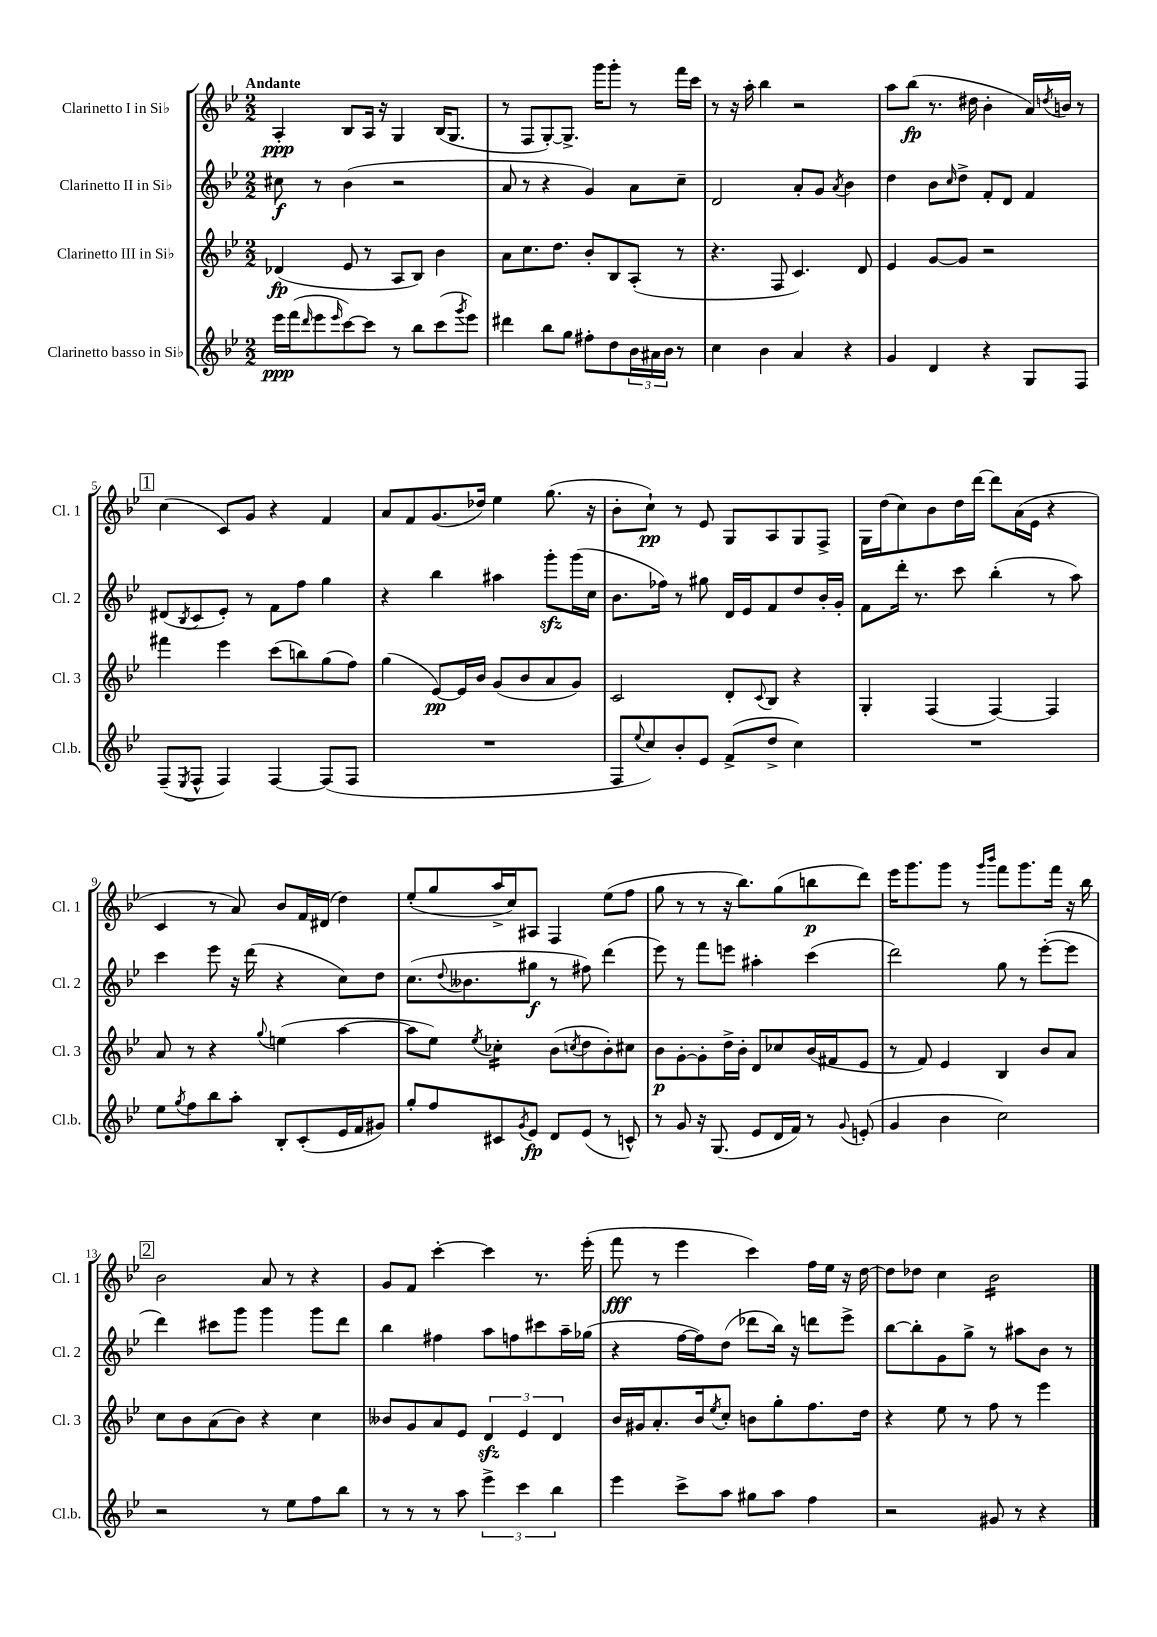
<<
\new StaffGroup <<
\new Staff = "s0" \with { instrumentName = "Clarinetto I in Sib" shortInstrumentName = "Cl. 1" } {
    \clef treble \key bes \major \numericTimeSignature \time 2/2 \tempo "Andante"
    a4-.\ppp bes8 a16 r16 g4 bes16( g8. |
    r8 f8 g8~-.) g8.-> g'''16 g'''8-. r8 f'''16 c'''16 |
    r8 r16 a''16-. bes''4 r2 |
    a''8 bes''8\fp( r8. dis''16 bes'4-. a'16) \acciaccatura { d''8 } b'16 r8 |
    \mark \markup { \box "1" } c''4( c'8) g'8 r4 f'4 |
    a'8 f'8 g'8.( des''16) ees''4 g''8.( r16 |
    bes'8-. c''8-!\pp) r8 ees'8 g8 a8 g8 f8-> |
    g16 d''16( c''8) bes'8 d''16 d'''16~ d'''8 a'16( ees'16 r4 |
    c'4 r8 a'8) bes'8 f'16 dis'16( d''4) |
    ees''8-.( g''8 a''16-> c''16) ais8 f4 ees''8( f''8 |
    g''8 r8 r8 r16 bes''8.) g''8( b''8\p d'''8) |
    ees'''16 g'''8. g'''8 r8 \grace { g'''16 bes'''16 } f'''8 g'''8. f'''16 r16 bes''16 |
    \mark \markup { \box "2" } bes'2 a'8 r8 r4 |
    g'8 f'8 c'''4~-. c'''4 r8. ees'''16-.( |
    f'''8\fff r8 ees'''4 c'''4) f''16 ees''16 r16 d''16~ |
    d''8 des''8 c''4 bes'2:16 \bar "|." |
}
\new Staff = "s1" \with { instrumentName = "Clarinetto II in Sib" shortInstrumentName = "Cl. 2" } {
    \clef treble \key bes \major \numericTimeSignature \time 2/2
    cis''8\f r8 bes'4( r2 |
    a'8 r8 r4 g'4) a'8 c''8-- |
    d'2 a'8-. g'8 \acciaccatura { a'8 } bes'4 |
    d''4 bes'8 \grace { c''16 } d''8-> f'8-. d'8 f'4 |
    \mark \markup { \box "1" } dis'8( \acciaccatura { bes8 } c'8 ees'8-.) r8 f'8 f''8 g''4 |
    r4 bes''4 ais''4 g'''8-.\sfz g'''16( c''16 |
    bes'8. fes''16) r8 gis''8 d'16 ees'16 f'8 d''8 bes'16-. g'16-. |
    f'8 d'''16-. r8. c'''8 bes''4-.( r8 a''8) |
    c'''4 ees'''8 r16 d'''16( r4 c''8) d''8 |
    c''8.( \appoggiatura { d''8 } beses'8. gis''8\f r8 fis''8) d'''4( |
    ees'''8) r8 f'''8 e'''8 ais''4-. c'''4( |
    d'''2) g''8 r8 ees'''8~-.( ees'''8 |
    \mark \markup { \box "2" } d'''4) cis'''8 g'''8 g'''4 g'''8 d'''8 |
    bes''4 fis''4 a''8 f''8 cis'''8 a''16-- ges''16( |
    r4 f''16~ f''16) d''8( des'''8 bes''16) r16 d'''8 ees'''8-> |
    bes''8~ bes''8-. g'8 g''8-> r8 ais''8 bes'8 r8 \bar "|." |
}
\new Staff = "s2" \with { instrumentName = "Clarinetto III in Sib" shortInstrumentName = "Cl. 3" } {
    \clef treble \key bes \major \numericTimeSignature \time 2/2
    des'4\fp( ees'8 r8 a8 bes8) bes'4 |
    a'8 c''8. d''8. bes'8-. bes8 a8-.( r8 |
    r4. f8 c'4.) d'8 |
    ees'4 g'8~ g'8 r2 |
    \mark \markup { \box "1" } fis'''4 ees'''4 c'''8( b''8) g''8( f''8) |
    g''4( ees'8~\pp) ees'16 bes'16 g'8( bes'8 a'8 g'8) |
    c'2 d'8-. \appoggiatura { c'8 } bes8 r4 |
    g4-. f4( f4~) f4 |
    a'8 r8 r4 \appoggiatura { g''8 } e''4( a''4~ |
    a''8 ees''8) \acciaccatura { ees''8 } ces''4:16-. bes'8( \acciaccatura { c''8 } d''8 bes'8-.) cis''8 |
    bes'8\p g'8~-. g'8-. d''16-> bes'16-. d'8 ces''8 bes'16( fis'16 ees'8 |
    r8 f'8) ees'4 bes4 bes'8 a'8 |
    \mark \markup { \box "2" } c''8 bes'8 a'8( bes'8) r4 c''4 |
    beses'8 g'8 a'8 ees'8 \tuplet 3/2 { d'4\sfz ees'4 d'4 } |
    bes'16 gis'16 a'8.-. bes'16 \acciaccatura { ees''8 } c''8-. b'8 g''8-. f''8. d''16 |
    r4 ees''8 r8 f''8 r8 ees'''4 \bar "|." |
}
\new Staff = "s3" \with { instrumentName = "Clarinetto basso in Sib" shortInstrumentName = "Cl.b." } {
    \clef treble \key bes \major \numericTimeSignature \time 2/2
    ees'''16\ppp f'''16( \grace { d'''16 } ees'''8 \grace { ees'''16 } c'''8~) c'''8 r8 bes''8 c'''8( \acciaccatura { g'''8 } ees'''8) |
    dis'''4 bes''8 g''8 fis''8-. d''8 \tuplet 3/2 { bes'16 ais'16 bes'16 } r8 |
    c''4 bes'4 a'4 r4 |
    g'4 d'4 r4 g8 f8 |
    \mark \markup { \box "1" } f8--( \acciaccatura { ees8 } f8-^ f4) f4~ f8( f8 |
    R1 |
    f8 \appoggiatura { ees''8 } c''8) bes'8-. ees'8 f'8->( d''8-> c''4) |
    R1 |
    ees''8 \acciaccatura { g''8 } f''8 bes''8 a''8-. bes8-. c'8-.( ees'16 f'16 gis'8) |
    g''8-. f''8 cis'8 \acciaccatura { g'8 } ees'8\fp d'8 ees'8( r8 c'8-^) |
    r8 g'8 r16 g8.( ees'8 d'16 f'16) r8 \appoggiatura { g'8 } e'8-.( |
    g'4 bes'4 c''2) |
    \mark \markup { \box "2" } r2 r8 ees''8 f''8 bes''8 |
    r8 r8 r8 a''8 \tuplet 3/2 { ees'''4-> c'''4 bes''4 } |
    ees'''4 c'''8-> a''8 gis''8 a''8 f''4 |
    r2 gis'8 r8 r4 \bar "|." |
}
>>
>>
